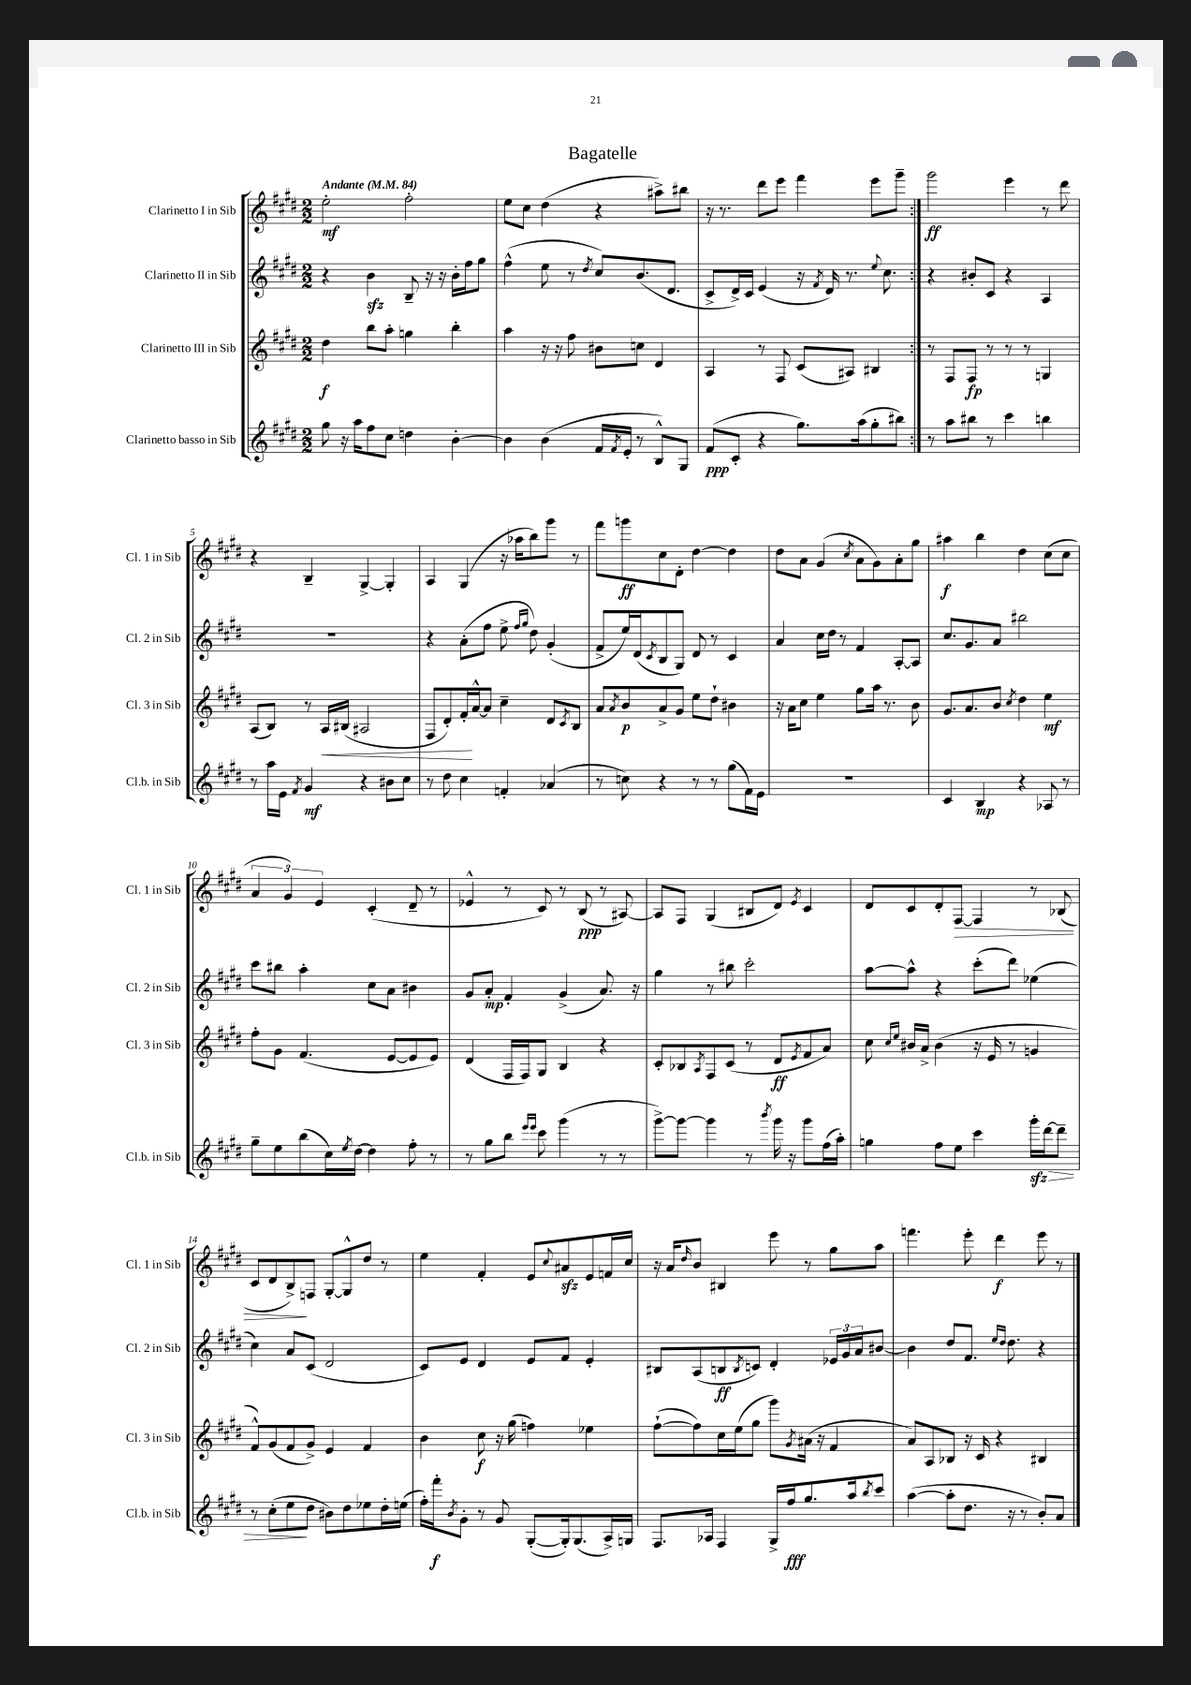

**kern	**dynam	**kern	**dynam	**kern	**dynam	**kern	**dynam
*part4	*part4	*part3	*part3	*part2	*part2	*part1	*part1
*staff4	*staff4	*staff3	*staff3	*staff2	*staff2	*staff1	*staff1
*I"Clarinetto basso in Sib	*	*I"Clarinetto III in Sib	*	*I"Clarinetto II in Sib	*	*I"Clarinetto I in Sib	*
*I'Cl.b. in Sib	*	*I'Cl. 3 in Sib	*	*I'Cl. 2 in Sib	*	*I'Cl. 1 in Sib	*
*clefG2	*	*clefG2	*	*clefG2	*	*clefG2	*
*k[f#c#g#d#]	*	*k[f#c#g#d#]	*	*k[f#c#g#d#]	*	*k[f#c#g#d#]	*
*M2/2	*	*M2/2	*	*M2/2	*	*M2/2	*
*MM84	*	*MM84	*	*MM84	*	*MM84	*
=1	=1	=1	=1	=1	=1	=1	=1
!	!	!	!	!	!	!LO:TX:a:B:t=Andante	!
8gg#\	.	4dd#\	f	4r	.	2ee'\	mf
16r	.	.	.	.	.	.	.
16aa\KL	.	.	.	.	.	.	.
8ff#\	.	8bb\L	.	4bzz\	.	.	.
8cc#\J	.	8aa'\J	.	.	.	.	.
4ddn\	.	4ggn\	.	8B~/	.	2ff#'\	.
.	.	.	.	16r	.	.	.
.	.	.	.	16r	.	.	.
[4b'\	.	4bb'\	.	16b'\LL	.	.	.
.	.	.	.	16ff#\J	.	.	.
.	.	.	.	8gg#\J	.	.	.
=2	=2	=2	=2	=2	=2	=2	=2
4b\]	.	4aa\	.	(4ff#^^\	.	8ee\L	.
.	.	.	.	.	.	8cc#\J	.
(4b\	.	16r	.	8ee\	.	(4dd#\	.
.	.	16r	.	.	.	.	.
.	.	8ff#\	.	8r	.	.	.
.	.	.	.	8qdd#/	.	.	.
16f#/LL	.	8b#X\L	.	8cc#/L)	.	4r	.
8qf#/	.	.	.	.	.	.	.
16e'/JJ	.	.	.	.	.	.	.
8r	.	8ccn\J	.	(8.b/	.	.	.
8B^^/L)	.	4d#/	.	.	.	8aa#X^\L)	.
.	.	.	.	8.d#/J	.	.	.
8G#/J	.	.	.	.	.	8bb#X\J	.
=3	=3	=3	=3	=3	=3	=3	=3
(8f#/L	ppp	4A/	.	8c#^/L	.	16r	.
.	.	.	.	.	.	8.r	.
8c#'/J	.	.	.	16d#^/L)	.	.	.
.	.	.	.	16c#/JJ	.	.	.
4r	.	8r	.	(4e/	.	8ddd#\L	.
.	.	8F#/	.	.	.	8eee\J	.
8.gg#\L)	.	(8c#/L	.	16r	.	4fff#\	.
.	.	.	.	8qf#/	.	.	.
.	.	.	.	16d#/)	.	.	.
.	.	8A#X/J)	.	8.r	.	.	.
(16aa\k	.	.	.	.	.	.	.
8gg#'\	.	4B#X/	.	.	.	8eee\L	.
.	.	.	.	8qqee/	.	.	.
.	.	.	.	8.cc#\	.	.	.
8bb#X\J)	.	.	.	.	.	8ggg#~\J	.
=4:|!	=4:|!	=4:|!	=4:|!	=4:|!	=4:|!	=4:|!	=4:|!
8r	.	8r	.	4r	.	2ggg#\	ff
8aa\L	.	8F#/L	.	.	.	.	.
8bb#X\J	.	8F#/J	fp	8b#X'/L	.	.	.
8r	.	8r	.	8c#/J	.	.	.
4ccc#\	.	8r	.	4r	.	4eee\	.
.	.	8r	.	.	.	.	.
4bbn\	.	4Gn/	.	4A/	.	8r	.
.	.	.	.	.	.	8ddd#\	.
!!LO:LB:g=z
=5	=5	=5	=5	=5	=5	=5	=5
8r	.	(8A/L	.	1r	.	4r	.
16aa\LL	.	8B/J)	.	.	.	.	.
16e\JJ	.	.	.	.	.	.	.
8qf#/	.	.	.	.	.	.	.
4g#/	mf	8r	.	.	.	4B~/	.
!	!	!	!LO:HP:b	!	!	!	!
.	.	16A/LL	<	.	.	.	.
.	.	(16B#X/JJ	.	.	.	.	.
4r	.	2A#X/	.	.	.	[4G#^/	.
8b#X\L	.	.	.	.	.	4G#'/]	.
8cc#\J	.	.	.	.	.	.	.
=6	=6	=6	=6	=6	=6	=6	=6
8r	.	8F#/L	.	4r	.	4A/	.
8dd#\	.	8d#'/)	.	.	.	.	.
4cc#\	.	16f#'/L	.	(8a'\L	.	(4G#/	.
.	.	[16a^^/J	[	.	.	.	.
.	.	8a/J]	.	8ff#\J	.	.	.
4fn'/	.	4cc#~\	.	8ee^\	.	16r	.
.	.	.	.	.	.	16aa-X\KL	.
.	.	.	.	16qqff#/LL	.	.	.
.	.	.	.	16qqgg#/JJ	.	.	.
.	.	.	.	8dd#\)	.	8bb\)	.
(4a-X/	.	8d#/L	.	(4g#'/	.	8ggg#\J	.
.	.	8qc#/	.	.	.	.	.
.	.	8B/J	.	.	.	8r	.
=7	=7	=7	=7	=7	=7	=7	=7
8r	.	8a/L	.	8f#^/L	.	8fff#\L	.
.	.	8qa/	.	.	.	.	.
8ccn\)	.	8b/	p	16ee/L)	.	8gggn\	ff
.	.	.	.	(16d#/J	.	.	.
.	.	.	.	8qc#/	.	.	.
4r	.	8a^/	.	8B/	.	8cc#\	.
.	.	8g#/J	.	8G#/J)	.	8d#'\J	.
8r	.	8ee\L	.	8d#/	.	[4dd#\	.
8r	.	8dd#`\J	.	8r	.	.	.
(8gg#\L	.	4b#X\	.	4c#/	.	4dd#\]	.
16f#\L)	.	.	.	.	.	.	.
16e\JJ	.	.	.	.	.	.	.
=8	=8	=8	=8	=8	=8	=8	=8
1r	.	16r	.	4a/	.	8dd#\L	.
.	.	16a\KL	.	.	.	.	.
.	.	8cc#\J	.	.	.	8a\J	.
.	.	4ee\	.	16cc#\LL	.	(4g#/	.
.	.	.	.	16dd#\JJ	.	.	.
.	.	.	.	8r	.	.	.
.	.	.	.	.	.	8qcc#/	.
.	.	8gg#\L	.	4f#/	.	8a\L	.
.	.	16aa\Jk	.	.	.	8g#\)	.
.	.	8.r	.	.	.	.	.
.	.	.	.	[8A'/L	.	8a'\	.
.	.	8b\	.	8A/J]	.	8gg#\J	.
=9	=9	=9	=9	=9	=9	=9	=9
4c#/	.	8.g#/L	.	8.cc#/L	.	4aa#X\	f
.	.	8.a/	.	8.g#/	.	.	.
4B/	mp	.	.	.	.	4bb\	.
.	.	8b/J	.	8a/J	.	.	.
.	.	8qcc#/	.	.	.	.	.
4r	.	4dd#\	.	2bb#X\	.	4dd#\	.
8A-X/	.	4ee\	mf	.	.	(8cc#\L	.
8r	.	.	.	.	.	8cc#\J	.
!!LO:LB:g=z
=10	=10	=10	=10	=10	=10	=10	=10
8gg#~\L	.	8ff#'\L	.	8ccc#\L	.	6a/	.
8ee\	.	8g#\J	.	8bb#X\J	.	.	.
.	.	.	.	.	.	6g#/)	.
(8bb\	.	(4.f#/	.	4aa'\	.	.	.
.	.	.	.	.	.	6e/	.
16cc#\L)	.	.	.	.	.	.	.
8qee/	.	.	.	.	.	.	.
[16dd#\JJ	.	.	.	.	.	.	.
4dd#\]	.	.	.	8cc#\L	.	(4c#'/	.
.	.	[8e/L	.	8a\J	.	.	.
8ff#'\	.	8e/]	.	4b#X\	.	8d#~/	.
8r	.	8e/J)	.	.	.	8r	.
=11	=11	=11	=11	=11	=11	=11	=11
8r	.	(4d#/	.	8g#/L	.	4e-X^^/	.
8gg#\L	.	.	.	8a'/J	mp	.	.
8bb\J	.	16F#/LL	.	4f#'/	.	8r	.
.	.	16F#/J)	.	.	.	.	.
16qqeee/LL	.	.	.	.	.	.	.
16qqeee/JJ	.	.	.	.	.	.	.
8ccc#\	.	8G#/J	.	.	.	8c#/)	.
(4ggg#\	.	4B/	.	(4g#^/	.	8r	.
.	.	.	.	.	.	(8B/	ppp
8r	.	4r	.	8.a/)	.	8r	.
8r	.	.	.	.	.	[8A#X/)	.
.	.	.	.	16r	.	.	.
=12	=12	=12	=12	=12	=12	=12	=12
[8ggg#^\L)	.	8c#'/L	.	4gg#\	.	8A#/L]	.
8ggg#\J_	.	8B-X/	.	.	.	8F#/J	.
.	.	8qA/	.	.	.	.	.
4ggg#\]	.	8F#/	.	8r	.	(4G#/	.
.	.	(8c#/J	.	8bb#X\	.	.	.
8r	.	8r	.	2ccc#'\	.	8B#X/L	.
8qbbb/	.	.	.	.	.	.	.
16ggg#\	.	8d#/L	ff	.	.	8d#/J)	.
16r	.	.	.	.	.	.	.
.	.	8qe/	.	.	.	8qe/	.
8ggg#\L	.	8f#/	.	.	.	4c#/	.
(16ff#\L	.	8a/J)	.	.	.	.	.
16aa'\JJ)	.	.	.	.	.	.	.
=13	=13	=13	=13	=13	=13	=13	=13
4ggn\	.	8cc#\	.	[8aa\L	.	8d#/L	.
.	.	16qqcc#/LL	.	.	.	.	.
.	.	16qqee/JJ	.	.	.	.	.
.	.	16b#X/LL	.	8aa^^\J]	.	8c#/	.
.	.	16a^/JJ	.	.	.	.	.
8ff#\L	.	(4b#\	.	4r	.	8d#'/	.
!	!	!	!	!	!	!	!LO:HP:b
8ee\J	.	.	.	.	.	[8F#/J	>
4ccc#\	.	16r	.	(8ccc#'\L	.	4F#/]	.
.	.	16e/	.	.	.	.	.
.	.	8r	.	8ddd#\J)	.	.	.
!	!LO:HP:b	!	!	!	!	!	!
16ggg#zz'\LL	>	4gn/	.	(4ee-X\	.	8r	.
[16ddd#\J	.	.	.	.	.	.	.
8ddd#~\J]	.	.	.	.	.	(8B-X/	.
!!LO:LB:g=z
=14	=14	=14	=14	=14	=14	=14	=14
8r	.	8f#^^/L)	.	4cc#\)	.	8c#/L	.
(8cc#'\L	.	(8g#/	.	.	.	8d#/	.
8ee\	.	8f#/	.	8a/L	.	8B^/)	.
8dd#\J	]	8g#^/J)	.	(8c#/J	.	8Fn/J	]
8b#X\L)	.	4e/	.	2d#/	.	[8G#'/L	.
8dd#\	.	.	.	.	.	8G#^^/]	.
8ee-X\	.	4f#/	.	.	.	8dd#/J	.
16dd#'\L	.	.	.	.	.	8r	.
(16een\JJ	.	.	.	.	.	.	.
=15	=15	=15	=15	=15	=15	=15	=15
16ff#'\LL)	.	4b\	.	8c#/L)	.	4ee\	.
16fff#'\J	f	.	.	.	.	.	.
8qb/	.	.	.	.	.	.	.
8g#'\J	.	.	.	8e/J	.	.	.
8r	.	8cc#\	f	4d#/	.	4f#'/	.
8g#/	.	16r	.	.	.	.	.
.	.	(16gg#\	.	.	.	.	.
([8G#'/L	.	4ffn\)	.	8e/L	.	8e/L	.
.	.	.	.	.	.	8qqcc#/	.
16G#'/k])	.	.	.	8f#/J	.	8a#Xzz/	.
(8.G#/	.	.	.	.	.	.	.
.	.	4ee-X\	.	4e'/	.	8e/	.
16A^/L)	.	.	.	.	.	16fn/L	.
16Gn/JJ	.	.	.	.	.	16cc#/JJ	.
=16	=16	=16	=16	=16	=16	=16	=16
8.F#/L	.	([8ff#`\L	.	8B#X/L	.	16r	.
.	.	.	.	.	.	16a/KL	.
.	.	.	.	.	.	16qqdd#/	.
.	.	8ff#\])	.	(8A/	.	8b/J	.
16A-X/Jk	.	.	.	.	.	.	.
4F#/	.	16cc#\L	.	8Bn/	ff	4B#X/	.
.	.	(16ee\J	.	.	.	.	.
.	.	.	.	8qB/	.	.	.
.	.	8gg#\J	.	8cn/J)	.	.	.
16G#^/LL	.	8ggg#\L)	.	4d#'/	.	8eee\	.
16ff#/J	fff	.	.	.	.	.	.
.	.	8qg#/	.	.	.	.	.
8.gg#/	.	(16a#X\Jk	.	.	.	8r	.
.	.	16r	.	.	.	.	.
.	.	4f#/	.	24e-X/LL	.	8gg#\L	.
.	.	.	.	24g#/	.	.	.
16aa/k	.	.	.	.	.	.	.
.	.	.	.	24a/J	.	.	.
8qbb/	.	.	.	.	.	.	.
8ccc#/J	.	.	.	[8b#X/J	.	8aa\J	.
=17	=17	=17	=17	=17	=17	=17	=17
([4aa\	.	8a/L)	.	4b#\]	.	4.fffn\	.
.	.	8A/	.	.	.	.	.
8aa'\L]	.	8B-X/J	.	8dd#/L	.	.	.
8.dd#\J	.	16r	.	8.f#/J	.	8eee'\	.
.	.	16c#/	.	.	.	.	.
.	.	4r	.	.	.	4ddd#\	f
.	.	.	.	16qqee/LL	.	.	.
.	.	.	.	16qqdd#/JJ	.	.	.
16r	.	.	.	8.dd#\	.	.	.
8r	.	.	.	.	.	.	.
8b'/L)	.	4B#X/	.	4r	.	8eee\	.
8a/J	.	.	.	.	.	8r	.
==	==	==	==	==	==	==	==
*-	*-	*-	*-	*-	*-	*-	*-
